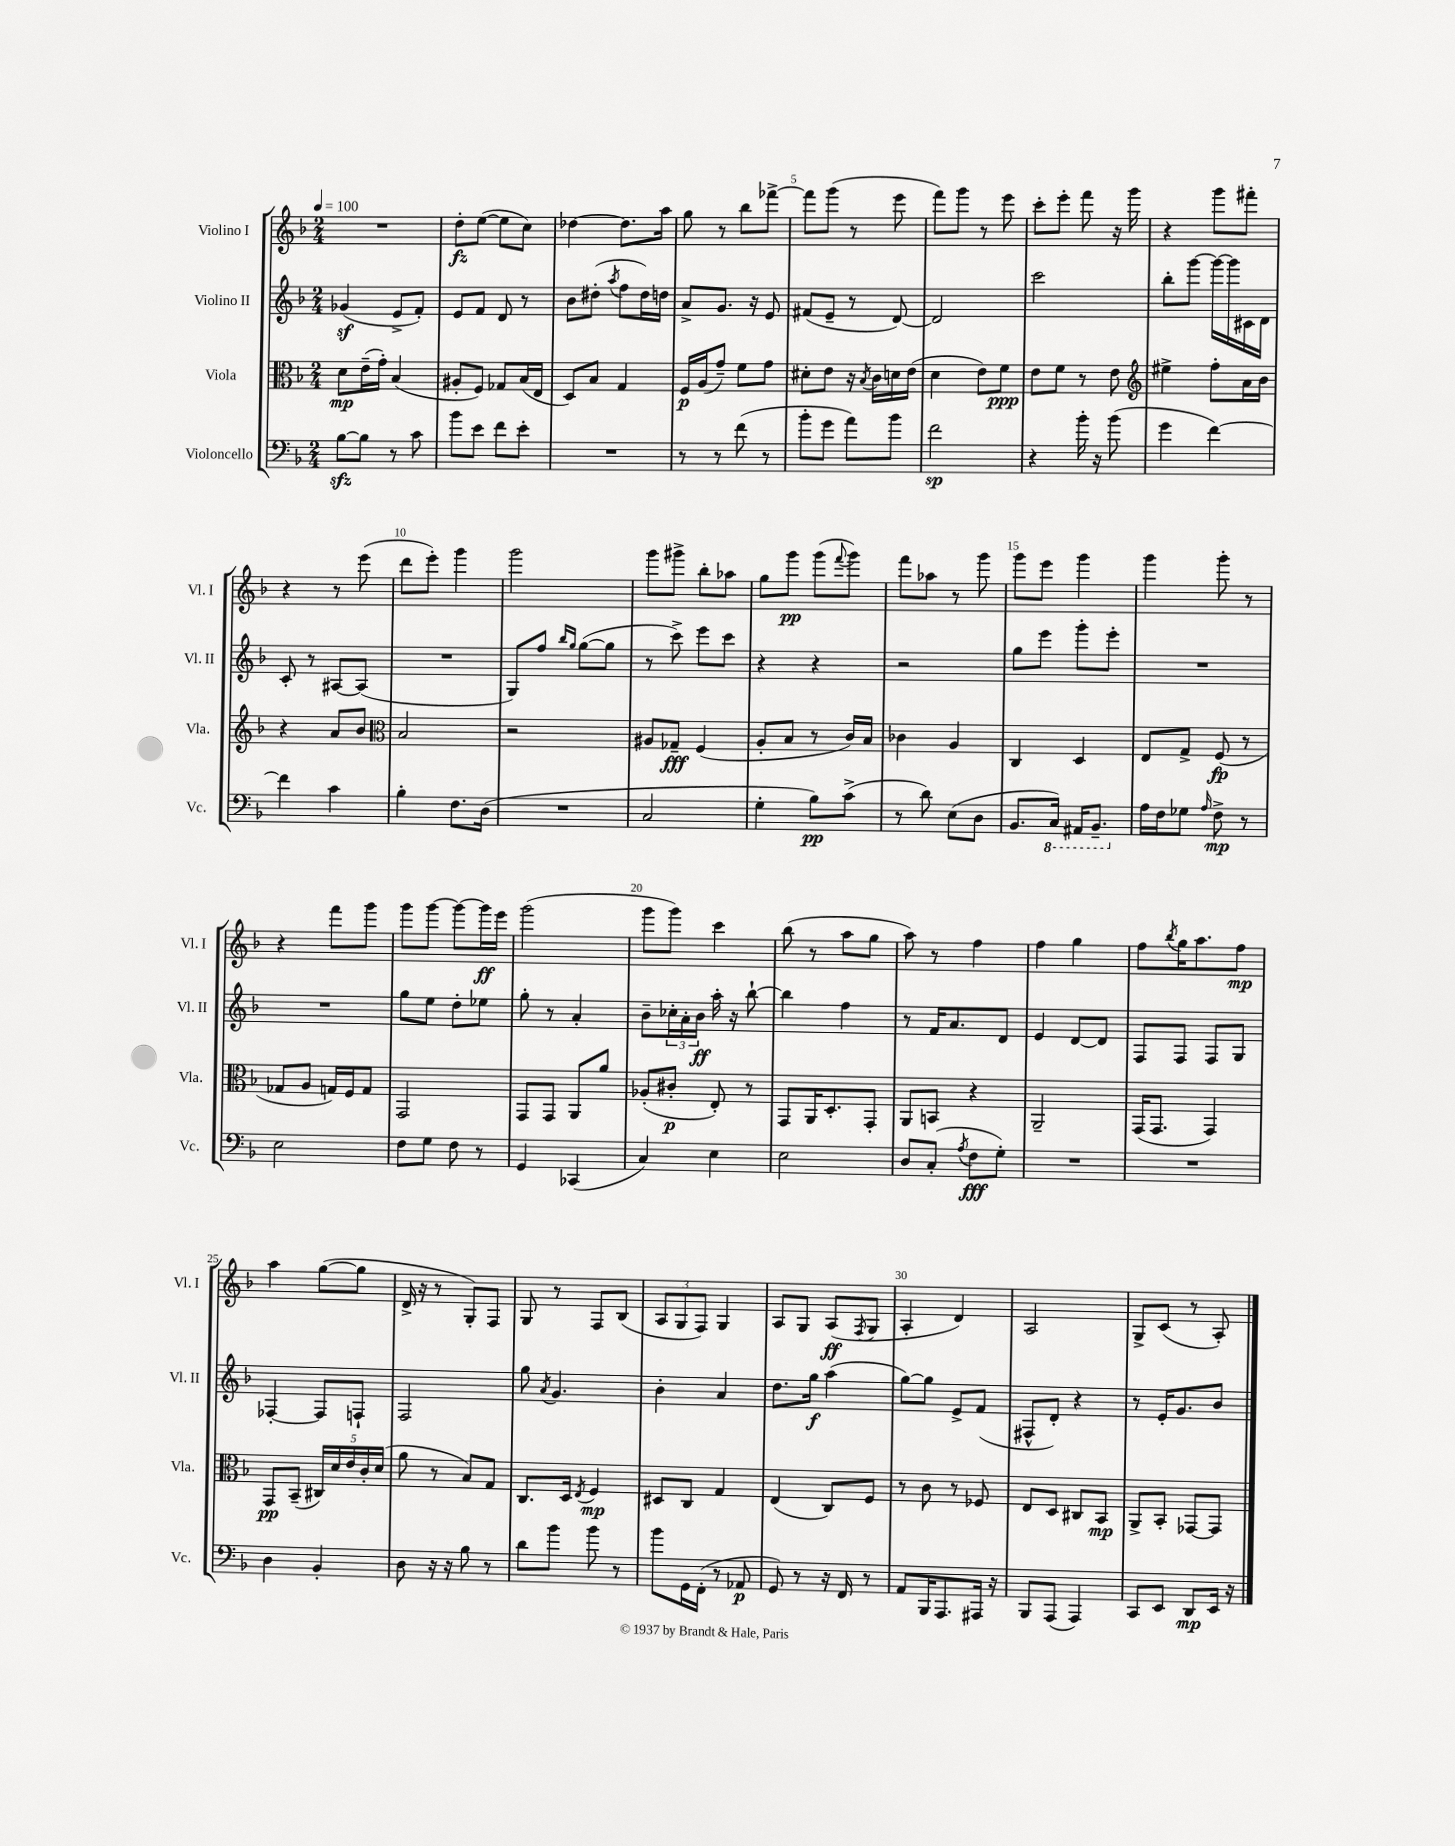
<<
\new StaffGroup <<
\new Staff = "s0" \with { instrumentName = "Violino I" shortInstrumentName = "Vl. I" } {
    \clef treble \key f \major \numericTimeSignature \time 2/4 \tempo 4 = 100
    R2 |
    d''8-.\fz e''8~( e''8 c''8) |
    des''4~ des''8. a''16 |
    g''8 r8 bes''8 fes'''8~-> |
    fes'''8 g'''8( r8 e'''8 |
    f'''8) g'''8 r8 e'''8 |
    c'''8-. e'''8-. f'''8 r16 g'''16 |
    r4 g'''8 fis'''8-. |
    r4 r8 e'''8( |
    d'''8 e'''8-.) g'''4 |
    g'''2 |
    g'''8 gis'''8-> bes''8-. aes''8 |
    g''8 g'''8\pp g'''8( \appoggiatura { f'''8 } g'''8) |
    f'''8 aes''8 r8 g'''8 |
    g'''8 e'''8 g'''4 |
    g'''4 g'''8-. r8 |
    r4 f'''8 g'''8 |
    g'''8 g'''8~ g'''8~ g'''16\ff e'''16 |
    g'''2( |
    g'''8 g'''8) c'''4 |
    bes''8( r8 a''8 g''8 |
    a''8) r8 f''4 |
    f''4 g''4 |
    f''8 \acciaccatura { bes''8 } g''16 a''8. f''8\mp |
    a''4 g''8~( g''8 |
    d'16-> r16 r8 g8-.) f8 |
    g8 r8 f8 bes8( |
    \tuplet 3/2 { a8 g8 f8) } g4 |
    a8 g8 a8\ff( \acciaccatura { f8 } g8 |
    a4-. d'4) |
    a2 |
    g8-> c'8( r8 a8-.) \bar "|." |
}
\new Staff = "s1" \with { instrumentName = "Violino II" shortInstrumentName = "Vl. II" } {
    \clef treble \key f \major \numericTimeSignature \time 2/4
    ges'4\sf( e'8-> f'8-.) |
    e'8 f'8 d'8 r8 |
    bes'8 dis''8-.( \acciaccatura { a''8 } f''8 dis''16) d''16 |
    a'8-> g'8. r16 e'8 |
    fis'8( e'8-- r8 d'8~) |
    d'2 |
    c'''2 |
    bes''8-. g'''8~ g'''16~ g'''16 cis'16 d'16 |
    c'8-. r8 ais8~ ais8( |
    R2 |
    g8) f''8 \grace { bes''16 g''16 } g''8~( g''8 |
    r8 c'''8->) e'''8 c'''8 |
    r4 r4 |
    r2 |
    g''8 e'''8 g'''8-. e'''8-. |
    R2 |
    R2 |
    g''8 e''8 d''8-. ees''8 |
    g''8-. r8 a'4-. |
    bes'8-- \tuplet 3/2 { ces''16-. a'16-. bes'16\ff } a''16-. r16 bes''8~-! |
    bes''4 f''4 |
    r8 f'16 a'8. d'8 |
    e'4 d'8~ d'8 |
    f8 f8 f8 g8 |
    fes4~-. fes8 f8-! |
    f2 |
    g''8 \acciaccatura { a'8 } g'4. |
    bes'4-. a'4 |
    d''8. g''16\f a''4( |
    g''8~) g''8 e'8-> f'8( |
    fis8-^ d'8-.) r4 |
    r8 e'16-. g'8. bes'8 \bar "|." |
}
\new Staff = "s2" \with { instrumentName = "Viola" shortInstrumentName = "Vla." } {
    \clef alto \key f \major \numericTimeSignature \time 2/4
    d'8\mp e'16--( g'16-.) bes4( |
    ais8-. f8) ges8 bes16( e16 |
    d8) bes8 g4 |
    f16\p a16( g'8--) f'8 g'8 |
    dis'8-. e'8 r16 \acciaccatura { bes8 } c'16 d'16 e'16( |
    d'4 e'8) f'8\ppp |
    e'8 f'8 r8 e'8 |
    \clef treble eis''4-> f''8-. a'16 bes'16 |
    r4 a'8 bes'8 |
    \clef alto bes2 |
    r2 |
    ais8 ges8--\fff f4( |
    a8-. bes8 r8 c'16) bes16 |
    ces'4 a4 |
    c4 d4 |
    e8 g8-> f8\fp( r8 |
    ges8 a8 g16) f16 g8 |
    g,2 |
    g,8 g,8 a,8 a'8 |
    aes8-.( cis'8-.\p e8-.) r8 |
    g,8 a,16 d8.-. g,8-. |
    a,8 b,8 r4 |
    a,2-- |
    g,16( g,8. g,4) |
    g,8\pp bes,8--( \tuplet 5/4 { cis16) d'16 e'16 c'16-. d'16( } |
    a'8 r8 bes8) g8 |
    c8. d16 \acciaccatura { e8 } f4\mp |
    dis8 c8 g4 |
    e4( c8) f8 |
    r8 c'8 r8 fes8 |
    e8 d8 cis8 bes,8\mp |
    a,8-> bes,8-. ges,8~ ges,8 \bar "|." |
}
\new Staff = "s3" \with { instrumentName = "Violoncello" shortInstrumentName = "Vc." } {
    \clef bass \key f \major \numericTimeSignature \time 2/4
    bes8~\sfz bes8 r8 c'8 |
    bes'8 e'8 f'8 e'8-. |
    R2 |
    r8 r8 f'8( r8 |
    bes'8-. g'8 a'8) bes'8 |
    f'2\sp |
    r4 bes'16-. r16 bes'8( |
    g'4 f'4~) |
    f'4 c'4 |
    bes4-. f8. d16( |
    R2 |
    c2 |
    g4-. bes8\pp) c'8->( |
    r8 d'8) e8( d8 |
    bes,8. \ottava #-1 c,16) ais,,16 bes,,8.-- \ottava #0 |
    a16 f16 ges8 \grace { a16 } f8->\mp r8 |
    e2 |
    f8 g8 f8 r8 |
    g,4 ces,4( |
    c4) e4 |
    e2 |
    d8 c8-.( \acciaccatura { a8 } f8\fff g8-.) |
    R2 |
    R2 |
    d4 bes,4-. |
    d8 r16 r16 bes8 r8 |
    d'8 bes'8 bes'8 r8 |
    bes'8 g,16 f,16-.( r8 aes,8\p |
    g,8) r8 r16 f,16 r8 |
    a,8 bes,,16 a,,8. ais,,16 r16 |
    bes,,8 a,,8( a,,4) |
    c,8 e,8 d,8\mp e,16 r16 \bar "|." |
}
>>
>>
\layout { \context { \Score \override BarNumber.break-visibility = ##(#f #t #t) barNumberVisibility = #(every-nth-bar-number-visible 5) } }
